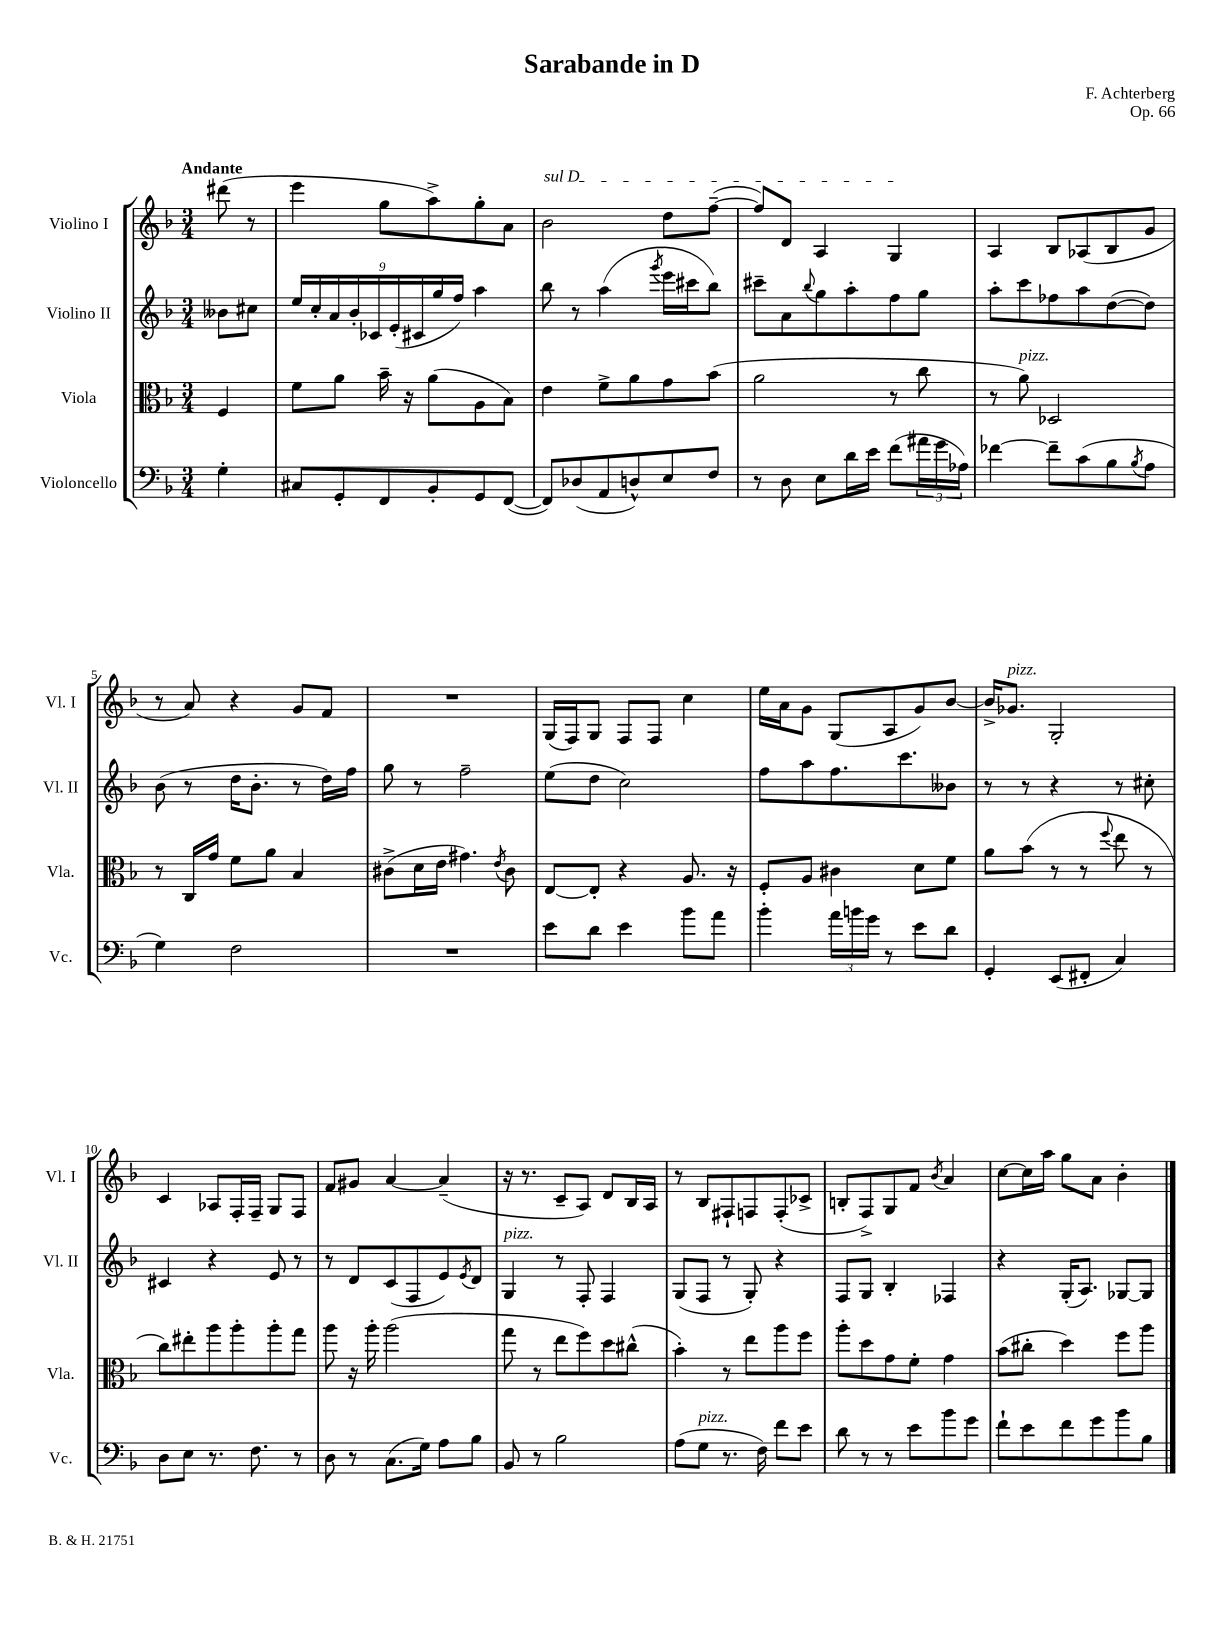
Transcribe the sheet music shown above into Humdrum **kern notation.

**kern	**kern	**kern	**kern
*staff4	*staff3	*staff2	*staff1
*clefF4	*clefC3	*clefG2	*clefG2
*k[b-]	*k[b-]	*k[b-]	*k[b-]
*M3/4	*M3/4	*M3/4	*M3/4
4G'	4F	8b--	(8ddd#
.	.	8cc#	8r
=	=	=	=
8C#	8f	18ee	4eee
.	.	18cc'	.
.	.	18a	.
8GG'	8a	.	.
.	.	18b-'	.
.	.	18c-	.
8FF	16b-~	.	8gg
.	.	(18e'	.
.	16r	.	.
.	.	18c#	.
8BB-'	(8a	.	8aa^)
.	.	18gg	.
.	.	18ff)	.
8GG	8A	4aa	8gg'
([8FF	8B-)	.	8a
=	=	=	=
8FF])	4e	8bb-	2b-
(8D-	.	8r	.
8AA	8f^	(4aa	.
8D^^)	8a	.	.
.	.	8qggg	.
8E	8g	16eee	8dd
.	.	16ccc#	.
8F	(8b-	8bb-)	([8ff~
=	=	=	=
8r	2a	8ccc#~	8ff])
8D	.	8a	8d
.	.	8qqbb-	.
8E	.	8gg	4A
16d	.	8aa'	.
16e	.	.	.
(8f	8r	8ff	4G
24a#	8cc	8gg	.
24g	.	.	.
24A-)	.	.	.
=	=	=	=
[4f-	8r	8aa'	4A
.	8a)	8ccc	.
8f-~]	2D-	8ff-	8B-
(8c	.	8aa	(8A-
8B-	.	([8dd	8B-
8qB-	.	.	.
8A	.	8dd])	8g
=	=	=	=
4G)	8r	(8b-	8r
.	16C	8r	8a)
.	16g	.	.
2F	8f	16dd	4r
.	.	8.b-'	.
.	8a	.	.
.	4B-	8r	8g
.	.	16dd)	8f
.	.	16ff	.
=	=	=	=
2.r	(8c#^	8gg	2.r
.	16d	8r	.
.	16e	.	.
.	4.g#)	2ff~	.
.	8qe	.	.
.	8c#	.	.
=	=	=	=
8e	[8E	(8ee	(16G
.	.	.	16F)
8d	8E']	8dd	8G
4e	4r	2cc)	8F
.	.	.	8F
8b-	8.A	.	4cc
8a	.	.	.
.	16r	.	.
=	=	=	=
4b-'	8F'	8ff	16ee
.	.	.	16a
.	8A	8aa	8g
24a	4c#	8.ff	(8G
24b	.	.	.
24g	.	.	.
8r	.	.	8A
.	.	8.ccc	.
8e	8d	.	8g)
8d	8f	8b--	[8b-
=	=	=	=
4GG'	8a	8r	16b-^]
.	.	.	8.g-
.	(8b-	8r	.
(8EE	8r	4r	2G'
8FF#'	8r	.	.
.	8qqff	.	.
4C)	8ee	8r	.
.	8r	8cc#'	.
=	=	=	=
8D	8cc)	4c#	4c
8E	8ee#'	.	.
8.r	8aa	4r	8A-
.	8aa'	.	16F'
8.F	.	.	16F~
.	8aa'	8e	8G
8r	8gg	8r	8F
=	=	=	=
8D	8aa	8r	8f
8r	16r	8d	8g#
.	16aa'	.	.
(8.C	(2aa	(8c	[4a
.	.	8F	.
16G)	.	.	.
8A	.	8e)	(4a~]
.	.	8qe	.
8B-	.	8d	.
=	=	=	=
8BB-	8gg	4G	16r
.	.	.	8.r
8r	8r	.	.
2B-	8ee	8r	8c~
.	8ff)	8F'	8A)
.	8dd	4F	8d
.	(8cc#^^	.	16B-
.	.	.	16A
=	=	=	=
(8A	4b-')	(8G	8r
8G	.	8F	8B-
8.r	8r	8r	8F#`
.	8ee	8G')	8F
16F)	.	.	.
8f	8aa	4r	(8F'
8e	8ff	.	8c-^
=	=	=	=
8d	8aa'	8F	8B'
8r	8dd	8G	8F^)
8r	8g	4B-'	8G
8e	8f'	.	8f
.	.	.	8qb-
8b-	4g	4F-	4a
8g	.	.	.
=	=	=	=
8f`	(8b-	4r	[8cc
8e	8cc#'	.	16cc]
.	.	.	16aa
8f	4dd)	(16G'	8gg
.	.	8.A)	.
8g	.	.	8a
8b-	8ff	[8G-	4b-'
8B-	8aa	8G-]	.
==	==	==	==
*-	*-	*-	*-
